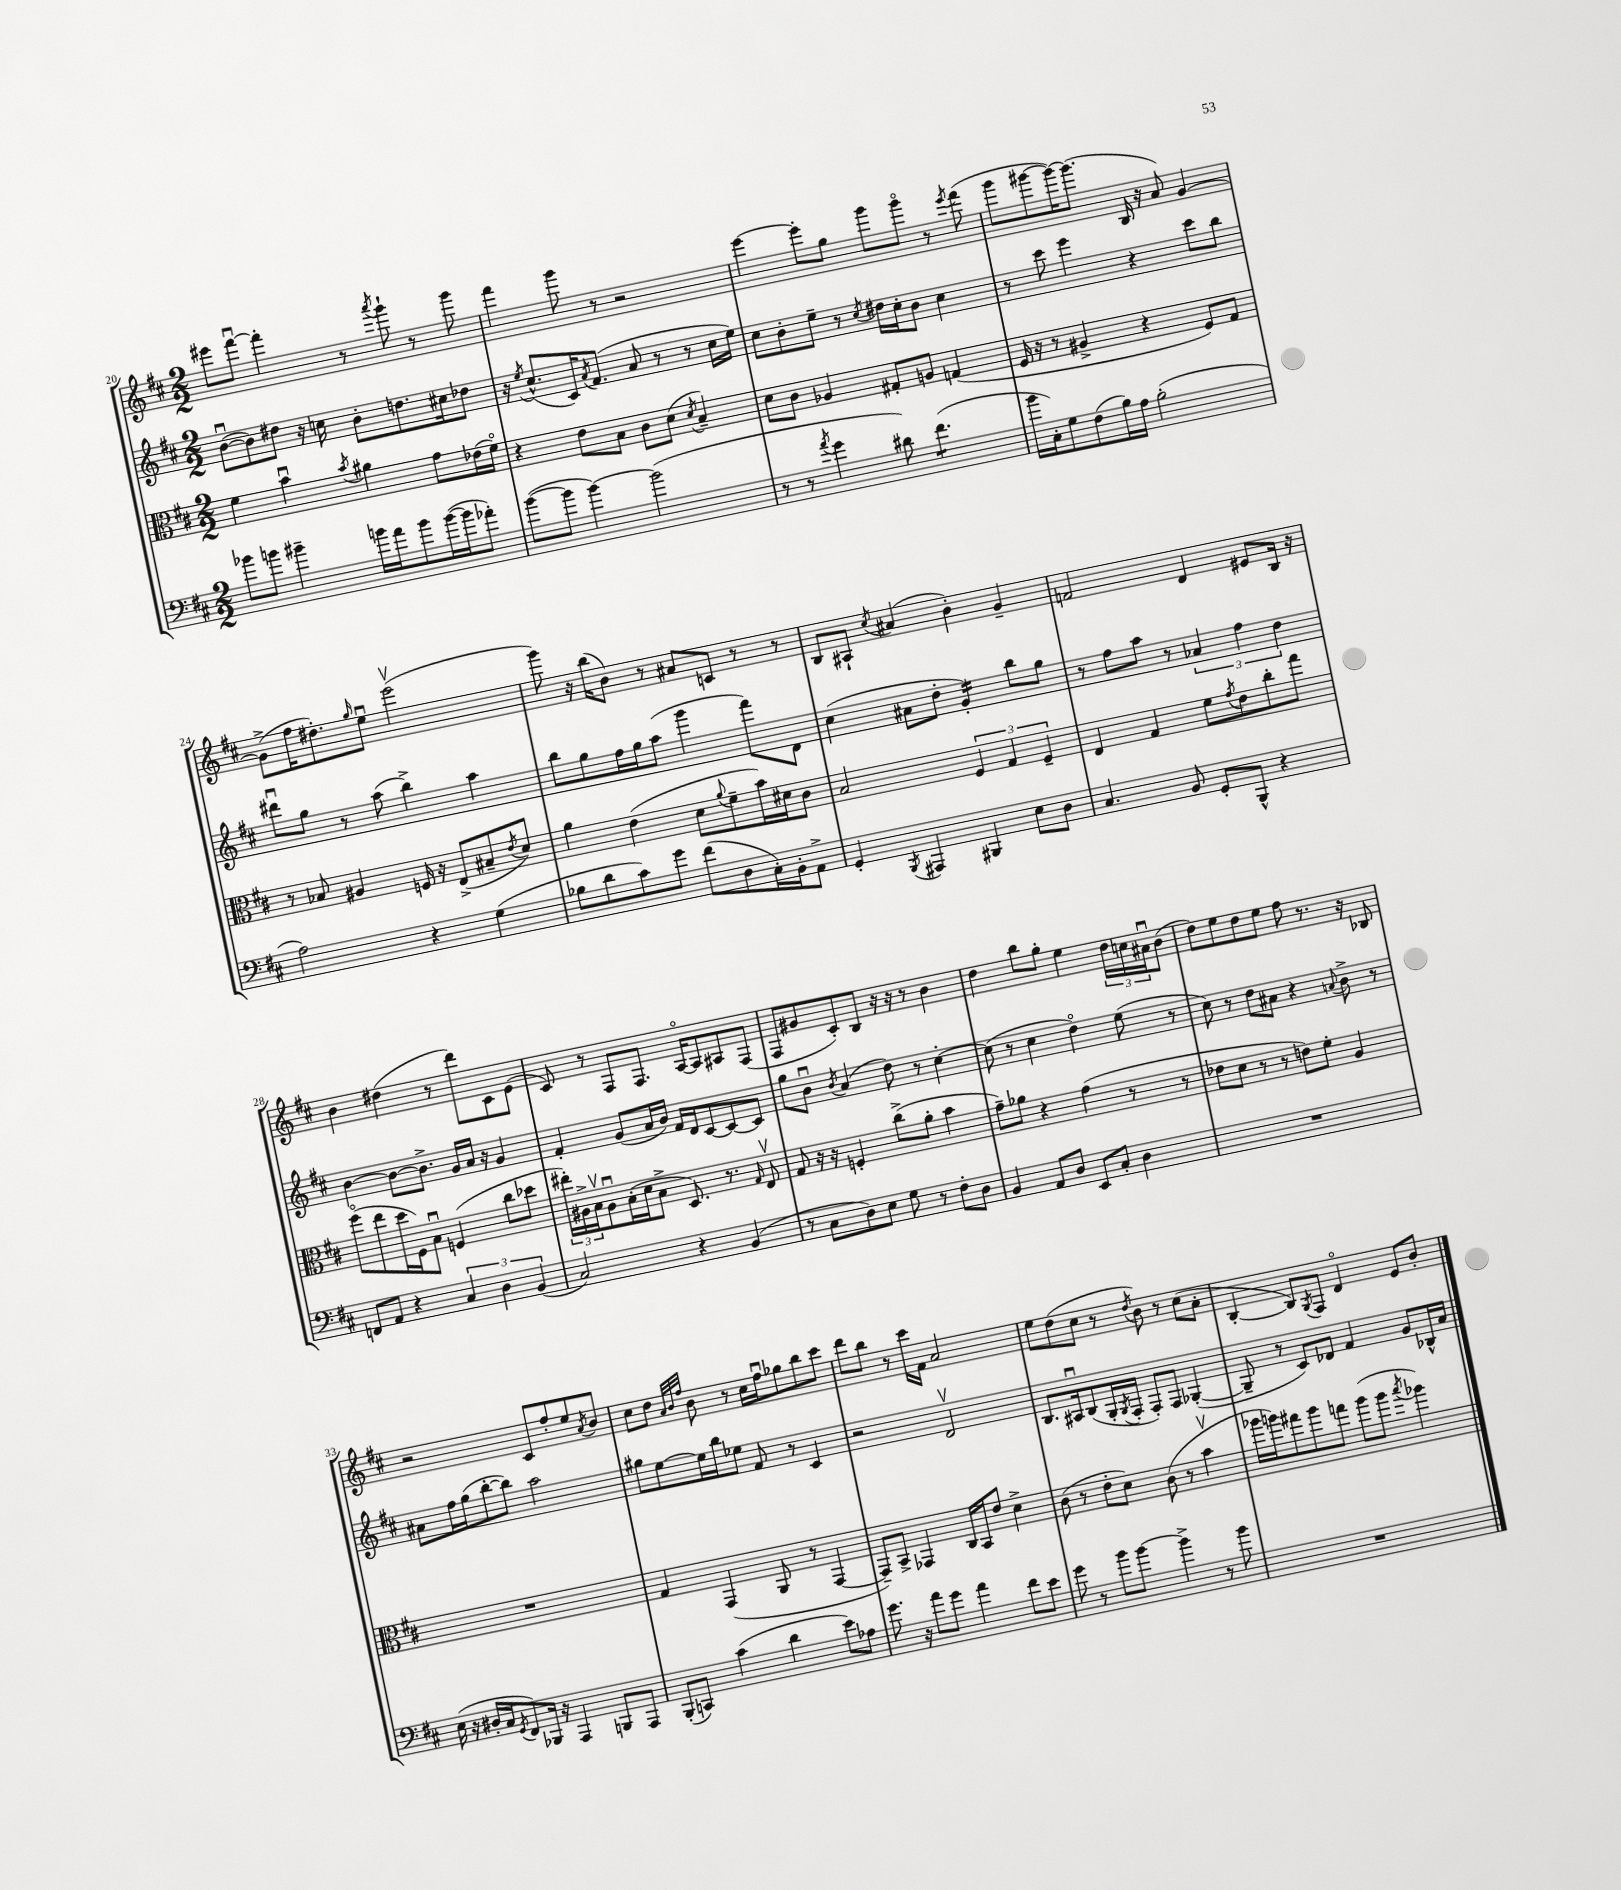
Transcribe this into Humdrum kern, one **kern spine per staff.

**kern	**kern	**kern	**kern
*staff4	*staff3	*staff2	*staff1
*clefF4	*clefC3	*clefG2	*clefG2
*k[f#c#]	*k[f#c#]	*k[f#c#]	*k[f#c#]
*M2/2	*M2/2	*M2/2	*M2/2
8b-\L	4f#\	([8bu\L	8eee#\L
8b\J	.	8b\])	[8fff#u\J
4b#~\	4bu\	8dd#\J	4fff#'\]
.	.	16r	.
.	.	16cc\	.
.	8qb/	.	.
16b\LL	4a#\	8b'\L	8r
16a\J	.	.	.
.	.	.	8qaaa/
8b\	.	8.dd\	8ggg`\
([16b\L	8g\L	.	8r
16b\]J	.	16cc#\k	.
8a-'\J)	(16e-\L	8dd-\J	8ggg\
.	16f#o\JJ)	.	.
=	=	=	=
([8b\L	4r	16r	4fff#\
.	.	8qee/	.
.	.	(8.cc#^^/L	.
8b\]J	.	.	.
[4b\)	8e\L	16c#/K)	8ggg\
.	.	8qa/	.
.	.	(8.f#/J	.
.	8B\J	.	8r
(2b\]	8c#\L	8a/	2r
.	(8d\J	8r	.
.	8qd/	.	.
.	4B~/)	8r	.
.	.	16cc#\LL	.
.	.	16ee\JJ)	.
=	=	=	=
8r	8d\L	8cc#\L	[4eee\
8r	8c#\J	8b'\	.
8qa/	.	.	.
4g\	4A-/	8ee~\J	8eee'\]L
.	.	8r	8gg\J
.	.	8qcc#/	.
8d#\)	8G#'/L	16dd#\LL	8ggg\L
.	.	16cc#'\J	.
(4.f#\	8A/J	8b\J	8gggo\J
.	(4G/	4cc#\	8r
.	.	.	8qeee/
.	.	.	(8fff#\
=	=	=	=
16b\LL	16F#/	8r	8ggg\L
16C#'\J)	16r	.	.
8G\	8r	8ccc#\	[8ggg#\
(8F#\	4A#^/	4eee\	16ggg#\_K)
.	.	.	(8.ggg#\]J
16B\L)	.	.	.
16A\JJ	.	.	.
(2B'\	4r	4r	16B/
.	.	.	16r
.	.	.	8a/)
.	8F#/L)	8ccc#\L	[4g/
.	8G/J	8bb\J	.
=	=	=	=
2A\)	8r	8ddd#u\L	(8g^\]L
.	8B-/	8gg\J	16ff#\K
.	.	.	8.dd#'\)
.	4A#/	8r	.
.	.	.	16qqgg/
.	.	(8aa\	8eeu\J
4r	16F/	4bb^\)	(2eeev\
.	16r	.	.
.	(8E^/L	.	.
(4G\	8B#~/	4aa\	.
.	8qe/	.	.
.	8d/J)	.	.
=	=	=	=
8B-\L	4a\	8bb\L	8ggg\)
8d\	.	8gg\	16r
.	.	.	(16bb\LK
8c#\)	(4e\	16ff#\L	8b\J)
.	.	16gg\J	.
8g\J	.	(8aa\J	8r
(8f#\L	8d\L	4ggg\	8a#/L
.	8qqa/	.	.
8D\	8f#~\	.	8c/J
16C#'\L)	16b\L)	8fff#\L)	8r
16BB'\J	16d#\J	.	.
8AA^\J	8c#\J	8d\J	8r
=	=	=	=
4GG'/	2B/	(4cc#\	8B/L
.	.	.	8A#`/J
8qBBB/	.	.	8qcc#/
4AAA#/	.	8a#\L	(4a#/
.	.	8dd'\J	.
4BBB#/	6F#/	4g'/)	4b'\)
.	6G/	.	.
8E\L	.	8bb\L	4g~/
.	6F#~/	.	.
8D\J	.	8gg\J	.
=	=	=	=
4.C#/	4E/	8r	2f/
.	.	8ff#\L	.
.	4G/	8aa\J	.
8BB/	.	8r	.
8GG'/L	8f#\L	6a-/	4d/
.	8qg/	.	.
8BBB^^/J	8e\	.	.
.	.	6ff#\	.
4r	8cc#'\	.	8e#/L
.	.	6dd\	.
.	8gg\J	.	16B/Jk
.	.	.	16r
=	=	=	=
8FF/L	(8ff#o\L	[4b\	4b\
8AA/J	8ee\	.	.
4r	16dd\L	8b\_L	(4dd#\
.	16F#\J)	.	.
.	8Bu\J	8.b^\]J	.
6C#/	(4F/	.	8r
.	.	16g/LL	.
.	.	16a/JJ	8ddd\L)
6D\	.	.	.
.	.	16r	.
.	8cc#\L	4g/	8c#\
(6BB/	.	.	.
.	8dd-\J	.	(8e\J
=	=	=	=
2C#/)	24ee#'\LL)	4f#'/	8c#/)
.	24A#^\	.	.
.	24Bv\J	.	.
.	8A#u\	.	8r
.	(16B'\L	(8g/L	8F#/L
.	16d\J	.	.
.	8B^\J	16a/L	8.F#/J
.	.	16b/JJ)	.
4r	8.D/)	16f#/LL	.
.	.	16d/J	[16Ao/LK
.	.	[8c#/	8A/]
.	8.r	.	.
(4BB/	.	8c#/_	8A#/
.	16qqG/	.	.
.	8Ev/	8c#/]J	(8F#/J
=	=	=	=
8r	8G/	8gg\L	8F#/L
8C#\L	16r	8bu\J	8g#/
.	16r	.	.
.	.	8qb/	.
8D\)	4F'/	(4a/	8c#'/)
8E\J	.	.	8B/J
8G\	(8cc#^\L	8dd\)	16r
.	.	.	16r
8r	8a'\J	8r	8r
8F#'\L	4b\	[4cc#'\	4b\
8D\J	.	.	.
=	=	=	=
4BB/	8g~\L)	(8cc#\]	4dd\
.	8a-\J	8r	.
8AA/L	4r	4cc#\	8bb\L
8D/J	.	.	8gg'\J
8EE/L	(4g\	4ddo\)	4ee\
8C#'/J	.	.	.
4D\	8r	(8ee\	24dd\LL
.	.	.	24cc\
.	.	.	24a#u\J
.	8r	8r	(8b\J
=	=	=	=
1r	8e-\L	8cc#\)	8dd\L)
.	8d\J	8r	8ee\
.	8r	8dd\L	8dd\
.	8r	8a#\J	8ee\J
.	8e\L)	4r	8ff#\
.	8f#'\J	.	8.r
.	.	8qqa/	.
.	4A/	8b^\	.
.	.	.	16r
.	.	8r	8B-/
=	=	=	=
(16E\	1r	8a#\L	2r
16r	.	.	.
16D#'/LL	.	16ff#\L	.
16C#/J	.	(16gg\J	.
8qGG/	.	.	.
8FF#/)	.	[8bb'\	.
16BBB-/Jk	.	8bb\]J)	.
16r	.	.	.
4AAA/	.	2aa\	8c#/L
.	.	.	8ff#'/
8BBB/L	.	.	8ee/
.	.	.	8qa/
8AAA/J	.	.	8b/J
=	=	=	=
(8BBB'/L	4G/	8gg#\L	8cc#\L
8CC/J)	.	[8ee\	8dd\J
.	.	.	32qqa/LLL
.	.	.	32qqb/
.	.	.	32qqff#/JJJ
(4c#\	(4GG/	16ee\]L	8b\
.	.	16bb\J	.
.	.	8ee-\J	8r
4d\	8AA/	8f#/	16cc#\LL
.	.	.	16ff#u\J
.	8r	8r	8gg-\
8e\L)	[4GG/	4c#/	8bb\
8A-\J	.	.	8ccc#\J
=	=	=	=
8.g\	8GG~/]L)	2r	8ddd\L
.	8BB^/J	.	8bb\J
16r	.	.	.
8a\L	4GG-/	.	8r
8g\J	.	.	16ccc#\LL
.	.	.	16f#\JJ
4a\	16C#/LL	2dv/	2a/
.	16BB/J	.	.
.	8e/J	.	.
8f#\L	4d^\	.	.
8e\J	.	.	.
=	=	=	=
8g\	(8c#\	8.B/L	8ee\L
8r	8r	.	(8dd\
.	.	16A#u/k	.
8b\L	8e'\L	(8B/	8cc#\J
[8b\J	8d\J)	16G'/L	8r
.	.	8qG/	.
.	.	16F#'/JJ	.
.	.	.	8qdd/
4b^\]	(8c#\	8F#'/L)	8b\)
.	8r	8F#/J	8r
8r	4bv\	([4G-'/	(8cc#\L
8b\	.	.	8a'\J
=	=	=	=
1r	16aa-\LL	8G-~/]	[4B'/
.	16aa\J)	.	.
.	8gg#\	8r	.
.	8aa\	8c#/L)	8B/]L)
.	.	.	8qG/
.	8gg\J	8d-/J	8F#/J
.	(8aa\L	4f#/	4do/
.	8aa\J	.	.
.	8qbb/	.	.
.	4aa-\)	8g/L	8e/L
.	.	16B-^^/L	8b'/J
.	.	16a/JJ	.
==	==	==	==
*-	*-	*-	*-
